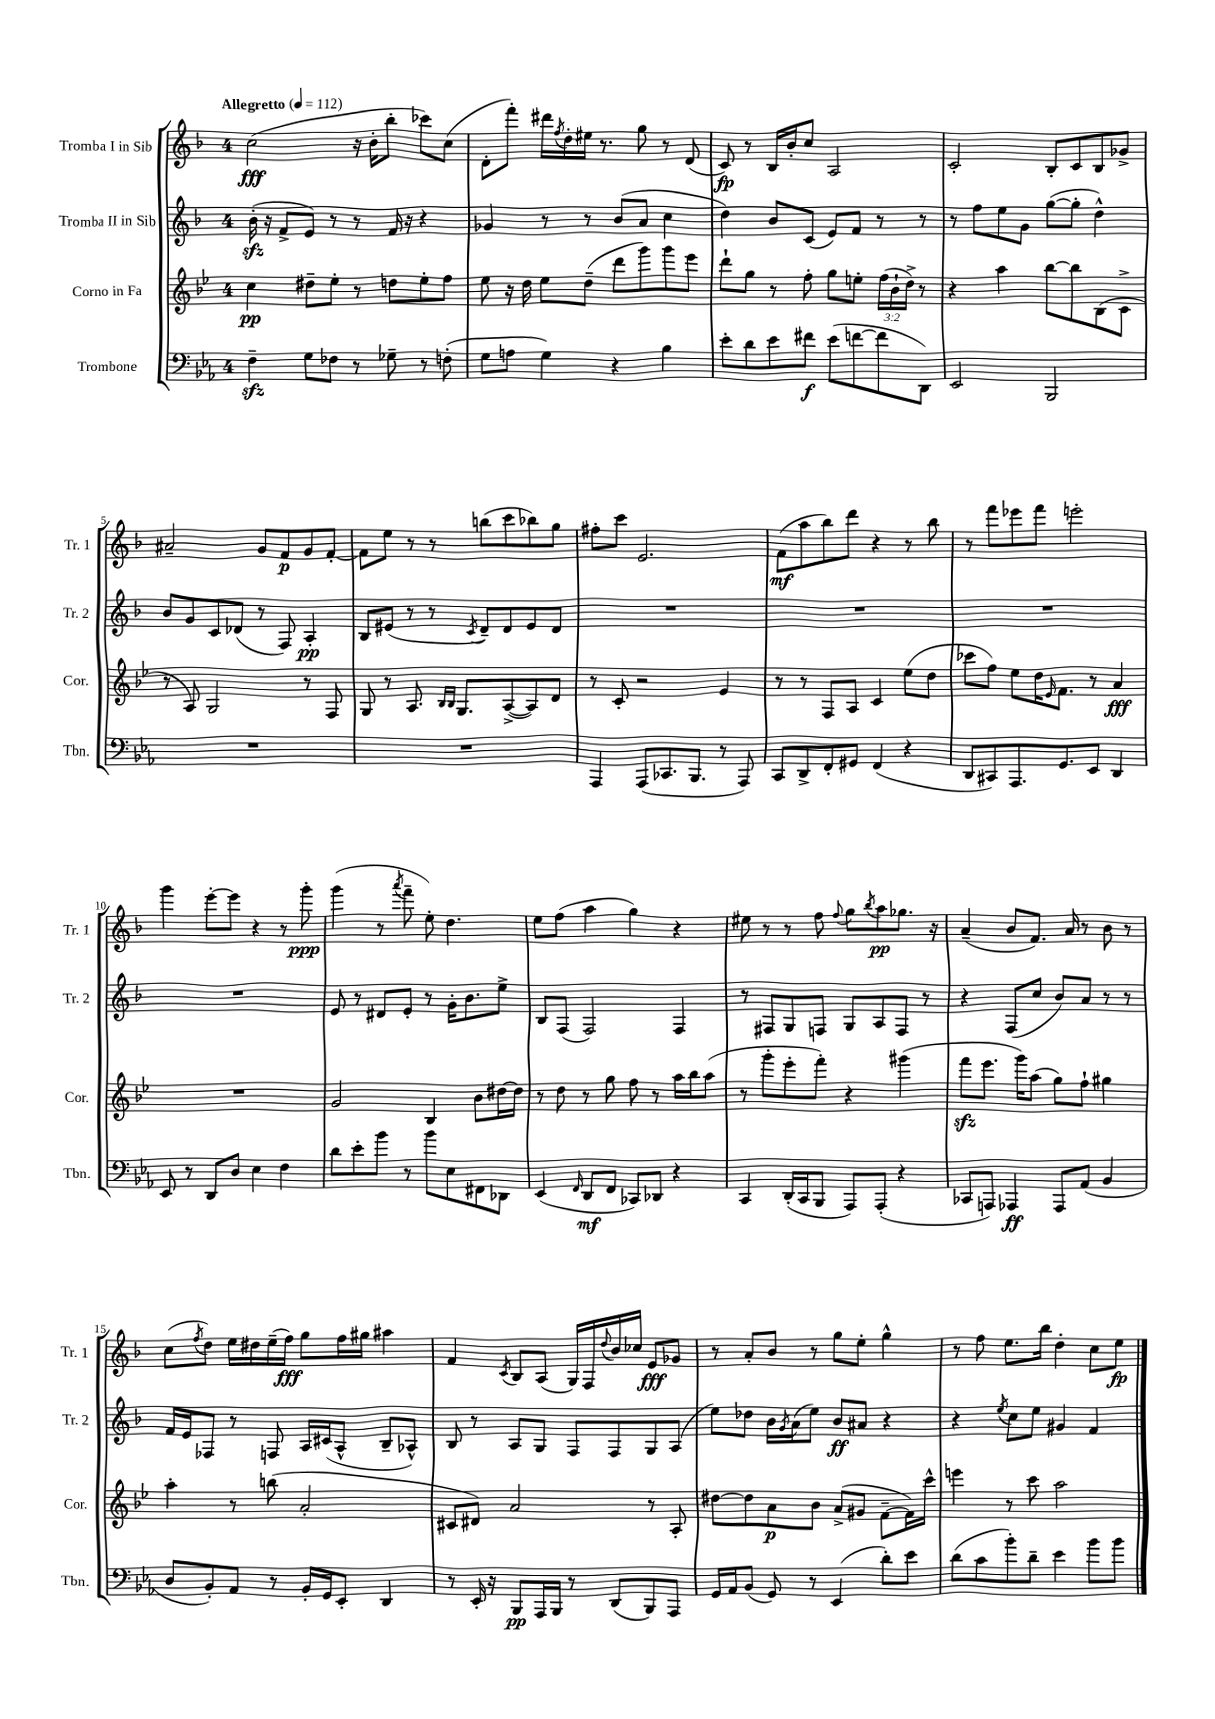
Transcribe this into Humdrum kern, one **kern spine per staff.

**kern	**kern	**kern	**kern
*staff4	*staff3	*staff2	*staff1
*clefF4	*clefG2	*clefG2	*clefG2
*k[b-e-a-]	*k[b-e-]	*k[b-]	*k[b-]
*M4/4	*M4/4	*M4/4	*M4/4
*MM112	*MM112	*MM112	*MM112
4F~	4cc	(16b-'	(2cc
.	.	16r	.
.	.	8f^	.
8G	8dd#~	8e)	.
8F-	8ee-'	8r	.
8r	8r	8r	16r
.	.	.	16b-'
8G-~	8dd	16f	8bb-'
.	.	16r	.
8r	8ee-'	4r	8ccc-)
(8F'	8ff	.	(8cc
=	=	=	=
8G	8ee-	4g-	8d'
8A	16r	.	8fff')
.	16dd	.	.
4G)	8ee-	8r	16ddd#
.	.	.	8qff
.	.	.	16dd'
.	(8dd~	8r	16ee#
.	.	.	8.r
4r	8ddd	(8b-	.
.	8ggg)	8a	8gg
4B-	8ggg	4cc	8r
.	8eee-	.	(8d
=	=	=	=
8e-'	8ddd`	4dd)	8c)
8d	8gg	.	8r
8e-	8r	8b-	16B-
.	.	.	16b-'
8f#	8ff'	(8c	8cc
(8e-	8gg	8e)	2A
[8f	8ee'	8f	.
8f]	(24ff	8r	.
.	24b-`	.	.
.	24dd^)	.	.
8DD)	8r	8r	.
=	=	=	=
2EE-	4r	8r	2c'
.	.	8ff	.
.	4aa	8ee	.
.	.	8g	.
2BBB-	[8bb-	([8gg	8B-'
.	8bb-]	8gg']	8c
.	(8B-	4dd^^)	8B-
.	8c^	.	8g-^
=	=	=	=
1r	8r	8b-	2a#~
.	8A)	8g	.
.	2G	8c	.
.	.	(8d-	.
.	.	8r	8g
.	.	8F)	8f
.	8r	4A'	8g
.	8F	.	[8f'
=	=	=	=
1r	8G	8B-	8f]
.	8r	(8e#	8ee
.	8.A	8r	8r
.	.	8r	8r
.	16qqB-	.	.
.	16qqB-	.	.
.	8.G	.	.
.	.	8qc	.
.	.	8d~)	(8bb
.	([8A^	8d	8ccc
.	8A])	8e#	8bb-)
.	8d	8d	8gg
=	=	=	=
4AAA-	8r	1r	8ff#'
.	8c'	.	8ccc
(8AAA-	2r	.	2.e
8.CC-	.	.	.
8.BBB-	.	.	.
8r	4e-	.	.
8AAA-)	.	.	.
=	=	=	=
8CC	8r	1r	(8f
8DD^	8r	.	8aa
8FF'	8F	.	8bb-)
8GG#	8A	.	8ddd
(4FF	4c	.	4r
4r	(8ee-	.	8r
.	8dd	.	8bb-
=	=	=	=
8DD	8ccc-	1r	8r
8CC#)	8ff)	.	8fff
8.AAA-	8ee-	.	8eee-
.	16dd	.	8fff
.	16qqe-	.	.
8.GG	8.f	.	.
.	.	.	2eee'
8EE-	8r	.	.
4DD	4a	.	.
=	=	=	=
8EE-	1r	1r	4ggg
8r	.	.	.
8DD	.	.	[8eee'
8D	.	.	8eee]
4E-	.	.	4r
4F	.	.	8r
.	.	.	8ggg'
=	=	=	=
8d	2g	8e	(4ggg
8e-'	.	8r	.
8b-	.	8d#	8r
.	.	.	8qaaa
8r	.	8e'	8fff~
8b-	4B-	8r	8ee')
8E-	.	16g'	4.dd
.	.	8.b-	.
8FF#	8b-	.	.
8DD-	[16dd#	8ee^	.
.	16dd#]	.	.
=	=	=	=
(4EE-	8r	8B-	8ee
.	8dd	(8F	(8ff
16qqFF	.	.	.
8DD	8r	2F)	4aa
8FF	8gg	.	.
8CC-)	8ff	.	4gg)
8DD-	8r	.	.
4r	16aa	4F	4r
.	16bb-	.	.
.	(8aa	.	.
=	=	=	=
4CC	8r	8r	8ee#
.	8ggg'	8F#	8r
(16DD'	8eee-'	8G	8r
16CC	.	.	.
8BBB-	8fff')	8F	8ff
.	.	.	8qqff
8AAA-)	4r	8G	8gg
.	.	.	8qbb-
(8AAA-'	.	8A	8aa
4r	(4ggg#	8F	8.gg-
.	.	8r	.
.	.	.	16r
=	=	=	=
8CC-	8fff	4r	(4a~
8AAA)	8.eee-	.	.
4AAA-	.	(8F	8b-
.	16ggg)	.	.
.	(8aa	8cc	8.f)
8AAA-	8gg)	8b-)	.
.	.	.	16a
(8AA-	8ff`	8a	8r
4BB-	4gg#	8r	8b-
.	.	8r	8r
=	=	=	=
8D	4aa'	16f	(8cc
.	.	16e	.
.	.	.	8qff
8BB-')	.	8F-	8dd)
8AA-	8r	8r	16ee
.	.	.	16dd#
8r	(8bb	8F	(16ee~
.	.	.	16ff)
16BB-'	2a'	16A	8gg
16GG	.	(16c#	.
8EE-'	.	8A^^	16ff
.	.	.	16gg#
4DD	.	8B-~	4aa#
.	.	8A-^^)	.
=	=	=	=
8r	8c#	8B-	4f
16EE-'	8d#)	8r	.
16r	.	.	.
.	.	.	8qc
8BBB-	2a	8A	8B-
16AAA-	.	8G	(8A
16BBB-	.	.	.
8r	.	8F	16G)
.	.	.	16F
.	.	.	8qqdd
(8DD	.	8F	16b-
.	.	.	16cc-
8BBB-)	8r	8G	8e
8AAA-	8A'	(8A	8g-
=	=	=	=
16GG	[8dd#	8ee)	8r
16AA-	.	.	.
(8BB-	8dd#]	8dd-	8a'
8GG)	8a	16b-	8b-
.	.	8qg	.
.	.	(16a	.
8r	8b-	8ee)	8r
(4EE-	(8a^	8b-	8gg
.	8g#	8a#	8ee'
8d')	[8f~	4r	4gg^^
8e-	16f])	.	.
.	16ccc^^	.	.
=	=	=	=
(8d	4eee	4r	8r
8c	.	.	8ff
.	.	8qee	.
8b-')	8r	8cc	8.ee
8d~	8ccc	8ee	.
.	.	.	16bb-
4e-	2aa	4g#	4dd'
8b-	.	4f	8cc
8b-	.	.	8ee
==	==	==	==
*-	*-	*-	*-
